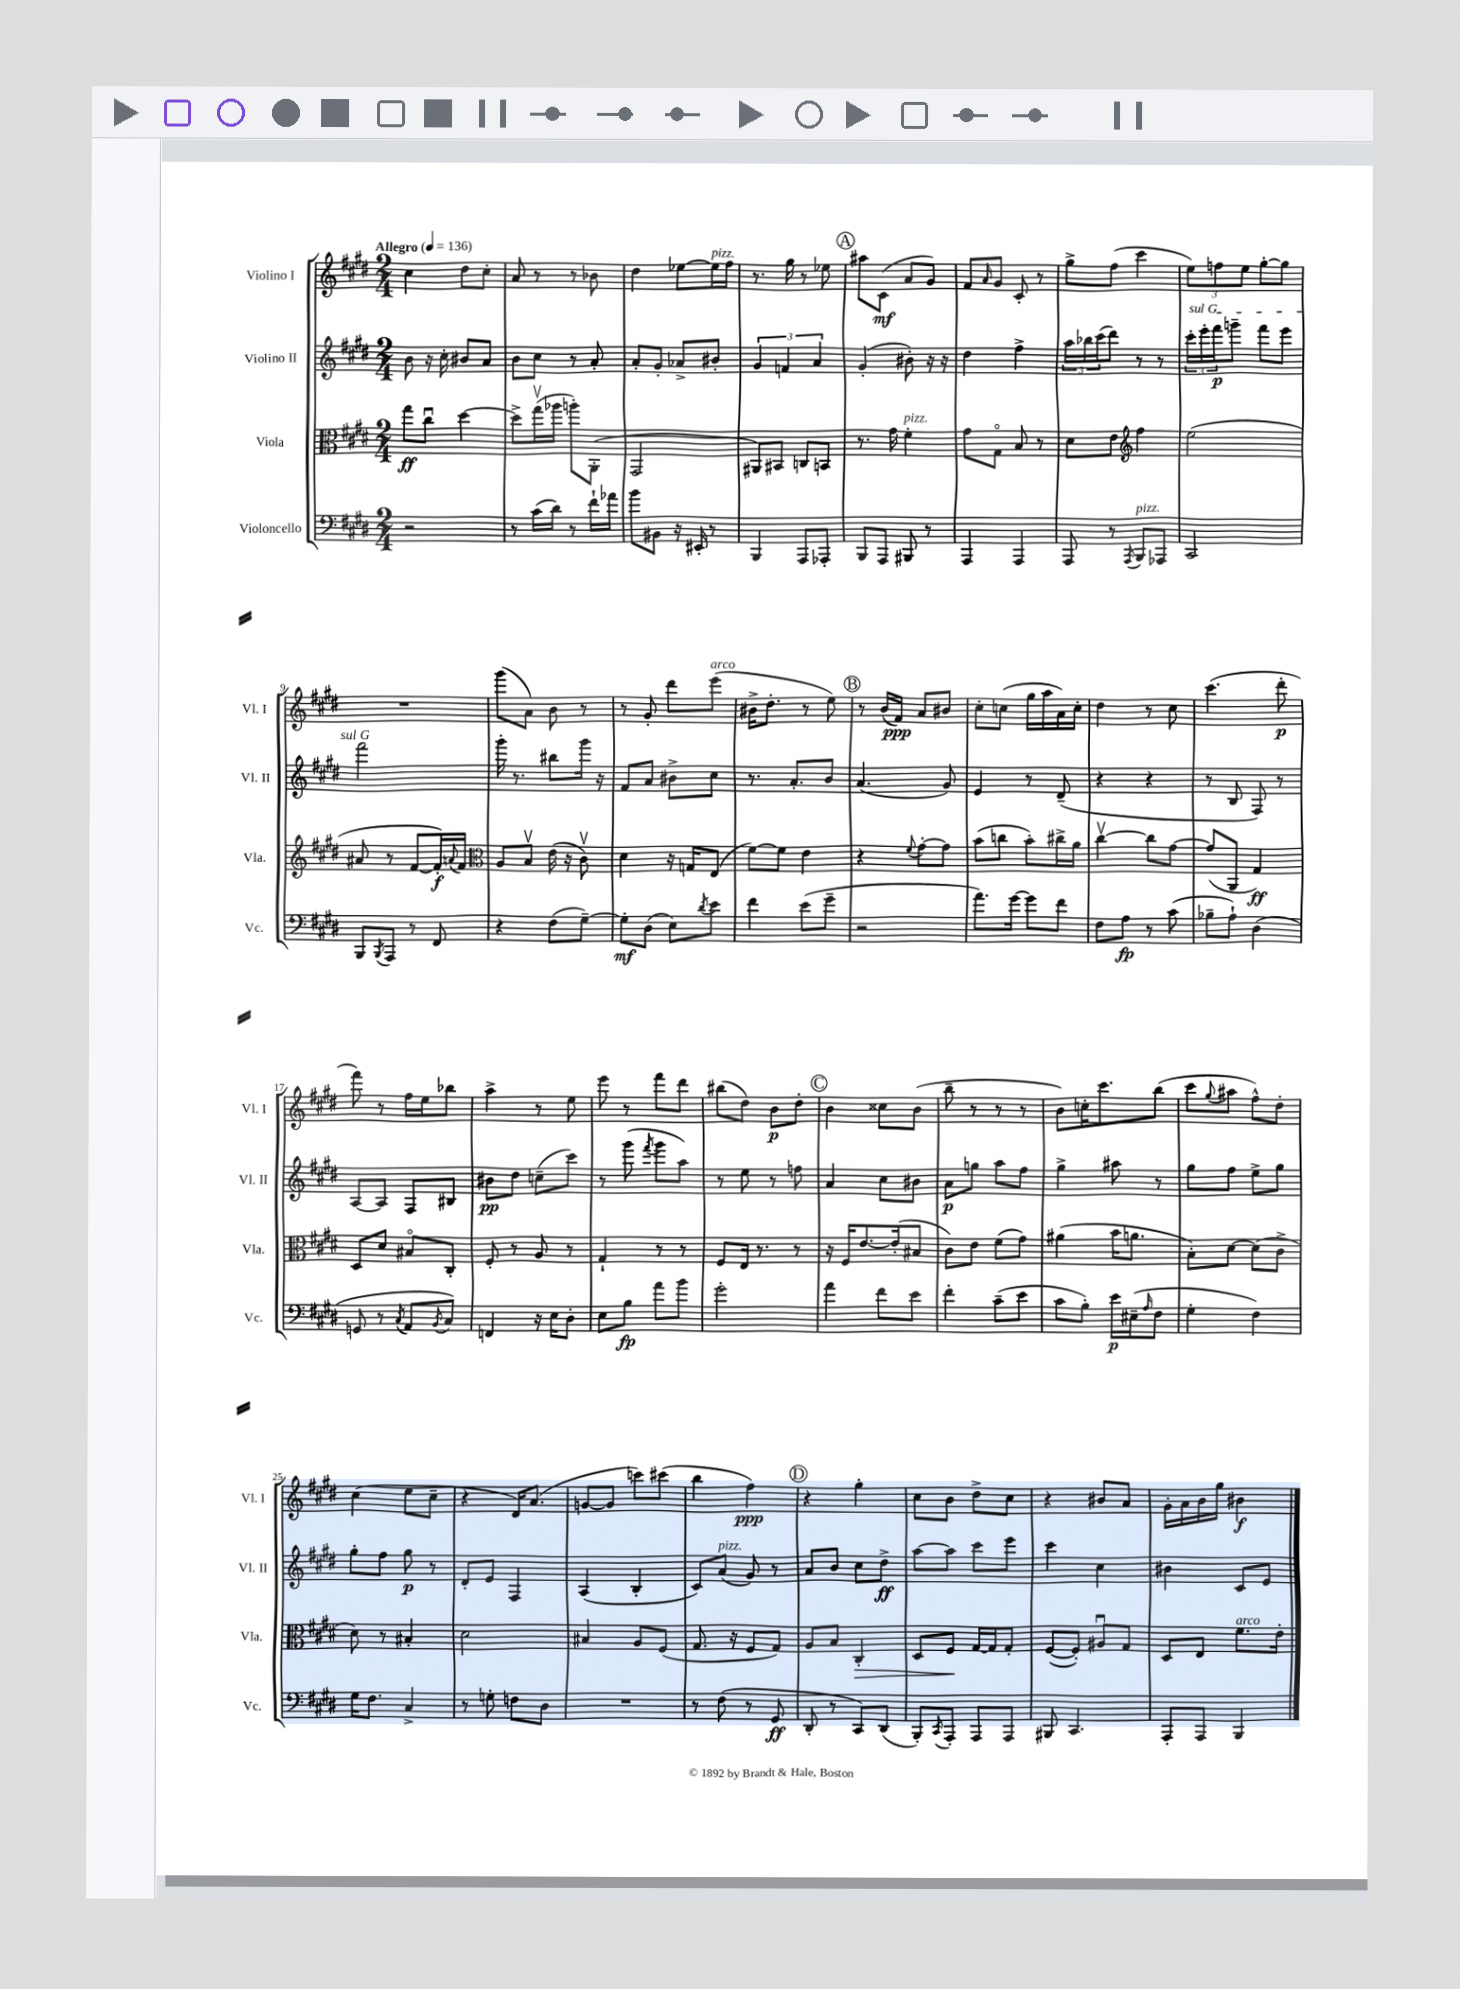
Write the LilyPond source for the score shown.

<<
\new StaffGroup <<
\new Staff = "s0" \with { instrumentName = "Violino I" shortInstrumentName = "Vl. I" } {
    \clef treble \key e \major \numericTimeSignature \time 2/4 \tempo "Allegro" 4 = 136
    cis''4 dis''8 cis''8-. |
    a'8 r8 r8 bes'8 |
    dis''4 ees''8~ ees''16^\markup { \italic "pizz." } fis''16 |
    r8. gis''16 r8 ees''8 |
    \mark \markup { \circle "A" } ais''8 cis'8\mf( a'8 gis'8) |
    fis'8 \grace { a'16 } gis'8 cis'8-. r8 |
    gis''8-> fis''8( cis'''4 |
    \tuplet 3/2 { e''8) f''8 e''8 } gis''8~-. gis''8 |
    R2 |
    gis'''8( a'8) b'8 r8 |
    r8 gis'8-. dis'''8 e'''8^\markup { \italic "arco" }( |
    bis'16-> dis''8.-. r8 e''8) |
    \mark \markup { \circle "B" } r8 b'16( fis'16\ppp) a'8 bis'8 |
    cis''8-. c''8( gis''16 a''16 a'16) c''16-. |
    dis''4 r8 cis''8 |
    cis'''4.( dis'''8-.\p |
    fis'''8) r8 fis''16 e''16 bes''8 |
    a''4-> r8 e''8 |
    e'''8 r8 fis'''8 dis'''8 |
    bis''8( dis''8) b'8\p dis''8-. |
    \mark \markup { \circle "C" } b'4 cisis''8 b'8( |
    b''8-- r8 r8 r8 |
    b'8) c''16-. cis'''8. b''8( |
    cis'''8 \appoggiatura { gis''8 } ais''8 fis''8-^) dis''8-. |
    cis''4( e''8 cis''8-- |
    r4 dis'16) a'8.( |
    g'8~ g'8 c'''8) cis'''8( |
    b''4 fis''4\ppp) |
    \mark \markup { \circle "D" } r4 gis''4-. |
    cis''8 b'8 dis''8-> cis''8 |
    r4 bis'8 a'8 |
    gis'16-. a'16 b'16 gis''16 bis'4\f \bar "|." |
}
\new Staff = "s1" \with { instrumentName = "Violino II" shortInstrumentName = "Vl. II" } {
    \clef treble \key e \major \numericTimeSignature \time 2/4
    b'8 r16 cis''16-. bis'8 a'8 |
    b'8 cis''8 r8 a'8-. |
    a'8-. gis'8-. aes'8-> bis'8-. |
    \tuplet 3/2 { gis'4 f'4 a'4 } |
    \mark \markup { \circle "A" } gis'4-.( bis'8-.) r16 r16 |
    dis''4 fis''4-> |
    \tuplet 3/2 { a''16 bes''16 cis'''16( } dis'''8) r8 r8 |
    \tuplet 3/2 { \once \override TextSpanner.bound-details.left.text = \markup { \italic "sul G" } cis'''16-.\startTextSpan e'''16-. fis'''16\p } g'''8-- fis'''8 e'''8 |
    fis'''2\stopTextSpan |
    gis'''16-. r8. bis''8 gis'''16 r16 |
    fis'8 a'8 bis'8-> cis''8 |
    r8. a'8.-. b'8 |
    \mark \markup { \circle "B" } a'4.( gis'8) |
    e'4 r8 dis'8--( |
    r4 r4 |
    r8 b8 fis8) r8 |
    a8~ a8 fis8 bis8 |
    bis'8\pp dis''8 c''8--( cis'''8) |
    r8 gis'''8( \acciaccatura { fis'''8 } gis'''8 a''8) |
    r8 e''8 r8 f''8 |
    \mark \markup { \circle "C" } a'4 cis''8 bis'8 |
    a'8\p g''8 a''8 fis''8 |
    gis''4-> ais''8 r8 |
    gis''8 fis''8 e''8-> gis''8 |
    gis''8-. fis''8 gis''8\p r8 |
    dis'8-. e'8 fis4 |
    a4( b4-. |
    cis'8) a'8^\markup { \italic "pizz." }( gis'8) r8 |
    \mark \markup { \circle "D" } a'8 b'8 cis''8 dis''8->\ff |
    a''8~ a''8 cis'''8 e'''8 |
    cis'''4 cis''4 |
    bis'4 cis'8 e'8 \bar "|." |
}
\new Staff = "s2" \with { instrumentName = "Viola" shortInstrumentName = "Vla." } {
    \clef alto \key e \major \numericTimeSignature \time 2/4
    gis''8\ff cis''8\downbow dis''4~ |
    dis''8-> gis''16\upbow( aes''16 a''8-.) a,8-.( |
    gis,2 |
    ais,8) bis,8 c8 b,8 |
    \mark \markup { \circle "A" } r8. gis'16 fis'4-.^\markup { \italic "pizz." } |
    gis'8 gis8\flageolet b8 r8 |
    dis'8 e'8 \clef treble fis''4 |
    e''2( |
    ais'8 r8 fis'8~ fis'16-.\f) \appoggiatura { a'8 } fis'16 |
    \clef alto a8 b8\upbow e'16( r16 cis'8\upbow) |
    dis'4 r16 g16 e8( |
    fis'8~) fis'8 e'4 |
    \mark \markup { \circle "B" } r4 \appoggiatura { fis'8 } gis'8~-. gis'8 |
    b'8( c''8 b'8-.) cis''16-> a'16 |
    cis''4~\upbow cis''8 gis'8~ |
    gis'8( a,8 gis4\ff) |
    dis8 dis'8 bis8\flageolet cis8-. |
    fis8-. r8 a8 r8 |
    gis4-! r8 r8 |
    fis8 e16 r8. r8 |
    \mark \markup { \circle "C" } r16 fis16 e'8.~ e'16-.( bis8 |
    cis'8) e'8 fis'8( gis'8) |
    ais'4( b'16 a'8. |
    b8-.) dis'8~ dis'8( cis'8-> |
    dis'8) r8 bis4-. |
    dis'2 |
    bis4 a8 fis8( |
    gis8. r16 fis8 gis8) |
    \mark \markup { \circle "D" } a8 b8 cis4-.\> |
    dis8 fis8\! gis16~ gis16 gis8-. |
    fis8~( fis8-.) ais8\downbow gis8 |
    dis8 e8 fis'8.^\markup { \italic "arco" } e'16-. \bar "|." |
}
\new Staff = "s3" \with { instrumentName = "Violoncello" shortInstrumentName = "Vc." } {
    \clef bass \key e \major \numericTimeSignature \time 2/4
    r2 |
    r8 cis'16( dis'16) r8 fis'16-! aes'16 |
    b'8 bis,8 r16 eis,16-. r8 |
    b,,4 a,,8 aes,,8-. |
    \mark \markup { \circle "A" } b,,8 a,,8 bis,,8 r8 |
    a,,4 a,,4 |
    a,,8 r8 \acciaccatura { a,,8 } b,,8^\markup { \italic "pizz." } aes,,8 |
    cis,2 |
    b,,8 \acciaccatura { b,,8 } a,,8 r8 fis,8 |
    r4 fis8( gis8~--) |
    gis8-.\mf dis8( e8) \acciaccatura { dis'8 } e'8 |
    fis'4 e'8( gis'8-- |
    \mark \markup { \circle "B" } r2 |
    a'8.) gis'16~ gis'8 fis'8 |
    fis8 a8\fp r8 cis'8( |
    bes8-- a8-!) dis4( |
    g,8 r8 \acciaccatura { cis8 } a,8 \acciaccatura { b,8 } cis8) |
    f,4 r16 e16 dis8-. |
    e8 b8\fp a'8 b'8 |
    gis'2-. |
    \mark \markup { \circle "C" } a'4 fis'8 e'8 |
    fis'4-. cis'8--( e'8 |
    cis'8 b8-.) e'16\p eis16--( \grace { a16 } fis8 |
    gis4-. fis4) |
    gis16 fis8. cis4-> |
    r8 g8-. f8 dis8 |
    R2 |
    r8 fis8( r8 gis,8\ff |
    \mark \markup { \circle "D" } dis,8-. r8 cis,8) dis,8( |
    b,,8-.) \acciaccatura { cis,8 } a,,8-. a,,8 a,,8 |
    bis,,8 cis,4. |
    a,,8-. a,,8 b,,4 \bar "|." |
}
>>
>>
